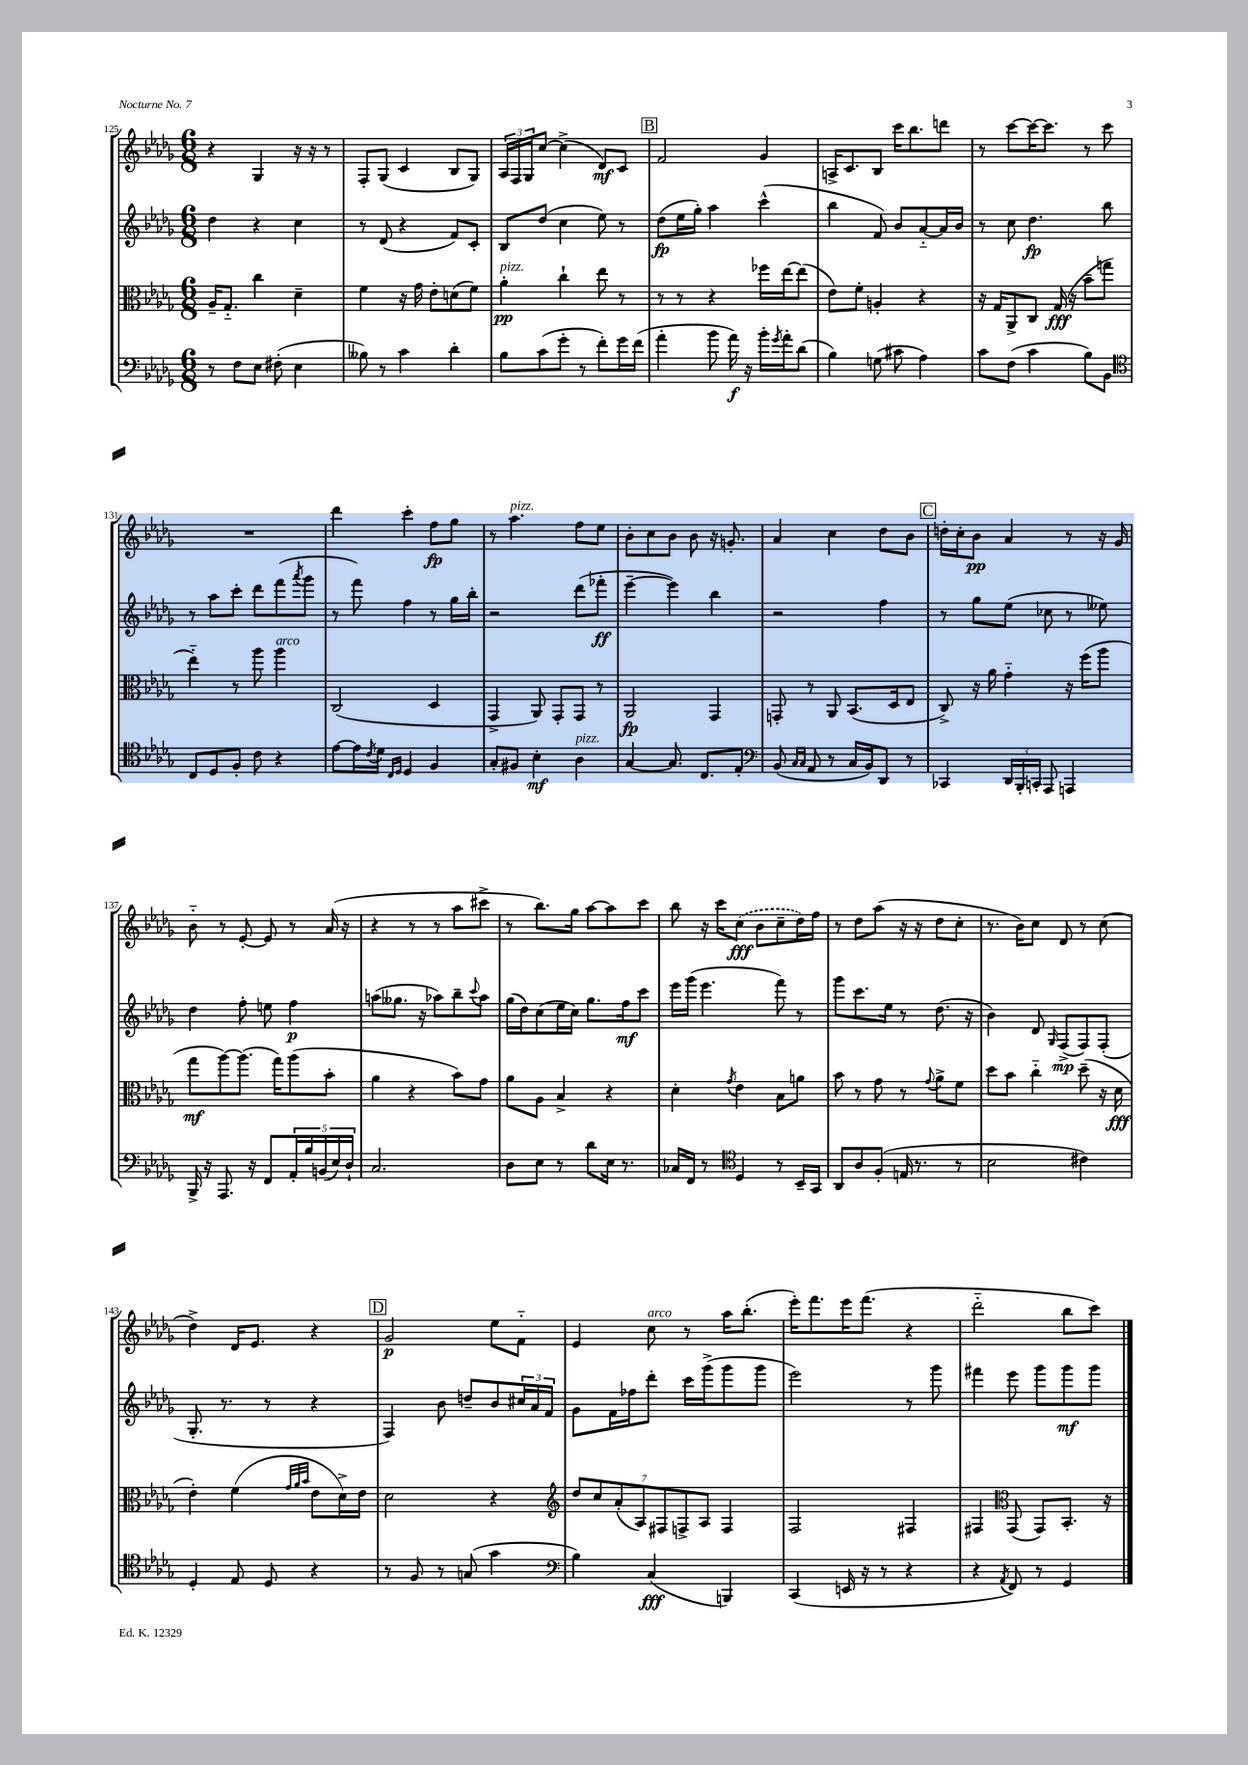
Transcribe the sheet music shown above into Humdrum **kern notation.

**kern	**kern	**kern	**kern
*staff4	*staff3	*staff2	*staff1
*clefF4	*clefC3	*clefG2	*clefG2
*k[b-e-a-d-g-]	*k[b-e-a-d-g-]	*k[b-e-a-d-g-]	*k[b-e-a-d-g-]
*M6/8	*M6/8	*M6/8	*M6/8
8r	16A-~	4dd-	4r
.	8.G-'~	.	.
8F	.	.	.
8E-	4cc	4r	4G-
(8F#'	.	.	.
4E-	4d-~	4cc	16r
.	.	.	16r
.	.	.	8r
=	=	=	=
8B--)	4f	8r	8F'
8r	.	(8d-	(8G-
4c	16r	4r	4c
.	16g-	.	.
.	8e-'	.	.
4d-'	(8d	8f)	8B-
.	8f)	8c'	8G-)
=	=	=	=
8B-	4a-'	8B-	24A-
.	.	.	24F
.	.	.	24G-
(8c	.	(8dd-	[8cc
8g-'	4cc`	4cc	(4cc^]
8r	.	.	.
8f')	8ee-	8ee-)	8d-)
16g-	8r	8r	8c
(16f	.	.	.
=	=	=	=
4a-'	8r	(8dd-	2f
.	8r	16ee-	.
.	.	16gg-')	.
8b-	4r	4aa-	.
16a-)	.	.	.
16r	.	.	.
16b-'	16ff-	(4ccc^^	4g-
8qg-	.	.	.
16a-'	[16ee-	.	.
(8d-	(8ee-]	.	.
=	=	=	=
4B-)	8e-)	4bb-	16A^
.	.	.	8.c
.	8f'	.	.
(8G	4A'	8f)	8B-
8c#	.	8b-	16ccc
.	.	.	8.bb-
4A-)	4r	[8a-'~	.
.	.	16a-]	8ddd
.	.	16b-	.
=	=	=	=
8c	16r	8r	8r
.	16G-	.	.
(8F	8AA-^	8cc	[8ccc
4c	8C	4.dd-	16ccc_
.	.	.	8.ccc]
.	(16G-	.	.
.	16r	.	.
8B-)	8b-~	.	8r
8BB-	8gg	8bb-	8ccc
=	=	=	=
*clefC4	*	*	*
8C	4ee-'~)	8r	2.r
8D-	.	8aa-	.
8F'	8r	8ccc'	.
8c	8aa-	8ddd-	.
4r	4aa-	(8fff	.
.	.	8qaaa-	.
.	.	8ggg-	.
=	=	=	=
[8e-	(2C	8r	4ddd-
16e-]	.	8fff)	.
8qc	.	.	.
16d-	.	.	.
16qqC	.	.	.
16qqD-	.	.	.
4D-	.	4ff	4ccc'
4F	4D-	8r	8ff
.	.	16gg-	8gg-
.	.	16bb-'	.
=	=	=	=
8G-'	4GG-^	2r	8r
8F#	.	.	4.aa-
4B-'	8AA-)	.	.
.	8GG-'	.	.
4A-	8GG-	(8ddd-	8ff
.	8r	8fff-'	8ee-
=	=	=	=
[4G-	2AA-	[4eee-~	8b-'
.	.	.	8cc
8.G-]	.	4eee-])	8b-
.	.	.	8b-
8.C	.	.	.
.	4GG-	4bb-	16r
.	.	.	8.g'
8E-'	.	.	.
=	=	=	=
*clefF4	*	*	*
(8BB-	8GG'	2r	4a-
16qqC	.	.	.
16qqC	.	.	.
8AA-	8r	.	.
8r	8AA-	.	4cc
16C	(8.BB-	.	.
16BB-)	.	.	.
8DD-	.	4ff	8dd-
.	16D-	.	.
8r	8E-	.	8b-
=	=	=	=
4CC-	8C^)	8r	16dd'
.	.	.	16cc'
.	16r	8gg-	8b-
.	16a-	.	.
24DD-	4g-'~	(8ee-	4a-
24BBB-'	.	.	.
24CC'	.	.	.
8AAA-	.	8cc-	.
4AAA	16r	8r	8r
.	(16ff	.	.
.	8aa-	8ee--)	16r
.	.	.	16g-
=	=	=	=
16BBB-^	8gg-	4dd-	8b-'~
16r	.	.	.
8.AAA-	[8aa-)	.	8r
.	(8.aa-]	8ff'	[8e-'
16r	.	.	.
8FF	.	8ee	8e-]
.	16gg-)	.	.
20AA-'	(8aa-	4ff	8r
20B-	.	.	.
(20BB	.	.	.
.	8b-'	.	(16a-
20E-)	.	.	.
.	.	.	16r
20D-`	.	.	.
=	=	=	=
2.C	4a-	(8aa	4r
.	.	8.gg--	.
.	4r	.	8r
.	.	16r	.
.	.	8aa-)	8r
.	8b-)	8bb-~	8aa-
.	.	8qqccc	.
.	8g-	8aa-	8ccc#^
=	=	=	=
8D-	8a-	(16gg-	8r
.	.	16dd-)	.
8E-	8A-	(8cc	8.bb-)
8r	4B-^	16ee-	.
.	.	16cc)	16gg-
8d-	.	8.gg-	[8aa-
16E-	4r	.	8aa-]
8.r	.	16ff	.
.	.	8ccc	8ccc
=	=	=	=
16C-	4d-'	16eee-	8bb-
16FF	.	(16ggg-	.
8r	.	4.eee-	16r
.	.	.	16ccc
*clefC4	*	*	*
.	8qg-	.	.
4D-	4e-	.	(8cc
.	.	.	8b-
8r	8B-	8fff)	8cc~
16BB-~	8a	8r	16dd-)
16GG-	.	.	16ff
=	=	=	=
8AA-	8b-	8ggg-	8r
8A-	8r	8.ccc	8dd-
(8F'	8g-	.	(8aa-
.	.	16ee-	.
16E	8r	8r	16r
8.r	.	.	16r
.	8qqg-	.	.
.	8a-^	(8.dd-	8dd-
8r	8f	.	8cc'
.	.	16r	.
=	=	=	=
2B-	8dd-	4b-)	8.r
.	8b-	.	.
.	.	.	16b-)
.	4cc'~	8d-	8cc
.	.	16qqG-	.
.	.	(8F^	8d-
4c#)	(8dd-~	8F)	8r
.	16r	(8F'	(8cc
.	16d-	.	.
=	=	=	=
4D-'	4e-')	8.G-'	4dd-^)
.	.	8.r	.
8E-	(4f	.	16d-
.	.	.	8.e-
8D-	.	8r	.
.	32qqg-	.	.
.	32qqa-	.	.
.	32qqb-	.	.
4r	8e-	4r	4r
.	16d-^)	.	.
.	16e-	.	.
=	=	=	=
8r	2d-	4F)	2g-
8F	.	.	.
8r	.	8b-	.
(8G	.	8dd~	.
4g-	4r	8b-	8ee-
.	.	24cc#	8f'~
.	.	24a-	.
.	.	24f	.
=	=	=	=
*clefF4	*clefG2	*	*
4B-)	14dd-	8g-	4e-
.	14cc	.	.
.	.	16f	.
.	(14a-'	.	.
.	.	16ff-	.
.	14A-)	.	.
(4C	.	8ddd-'	8cc
.	14F#	.	.
.	14F^	.	.
.	.	16ccc	8r
.	14A-	.	.
.	.	(16ggg-^	.
4BBB)	4F	8ggg-	16aa-
.	.	.	(8.bb-'
.	.	8ggg-	.
=	=	=	=
(4CC	2F	2eee-)	16eee-')
.	.	.	8.fff
16EE	.	.	16eee-
16r	.	.	(8.fff
8r	.	.	.
4r	4F#	8r	4r
.	.	8ggg-	.
=	=	=	=
4r	4F#	4fff#	2ddd-'~
*	*clefC3	*	*
8qAA-	.	.	.
8FF)	(8GG-	8eee-	.
8r	8GG-)	8ggg-	.
4GG-	8.BB-'	8ggg-	8bb-
.	.	8ggg-	8ccc)
.	16r	.	.
==	==	==	==
*-	*-	*-	*-
